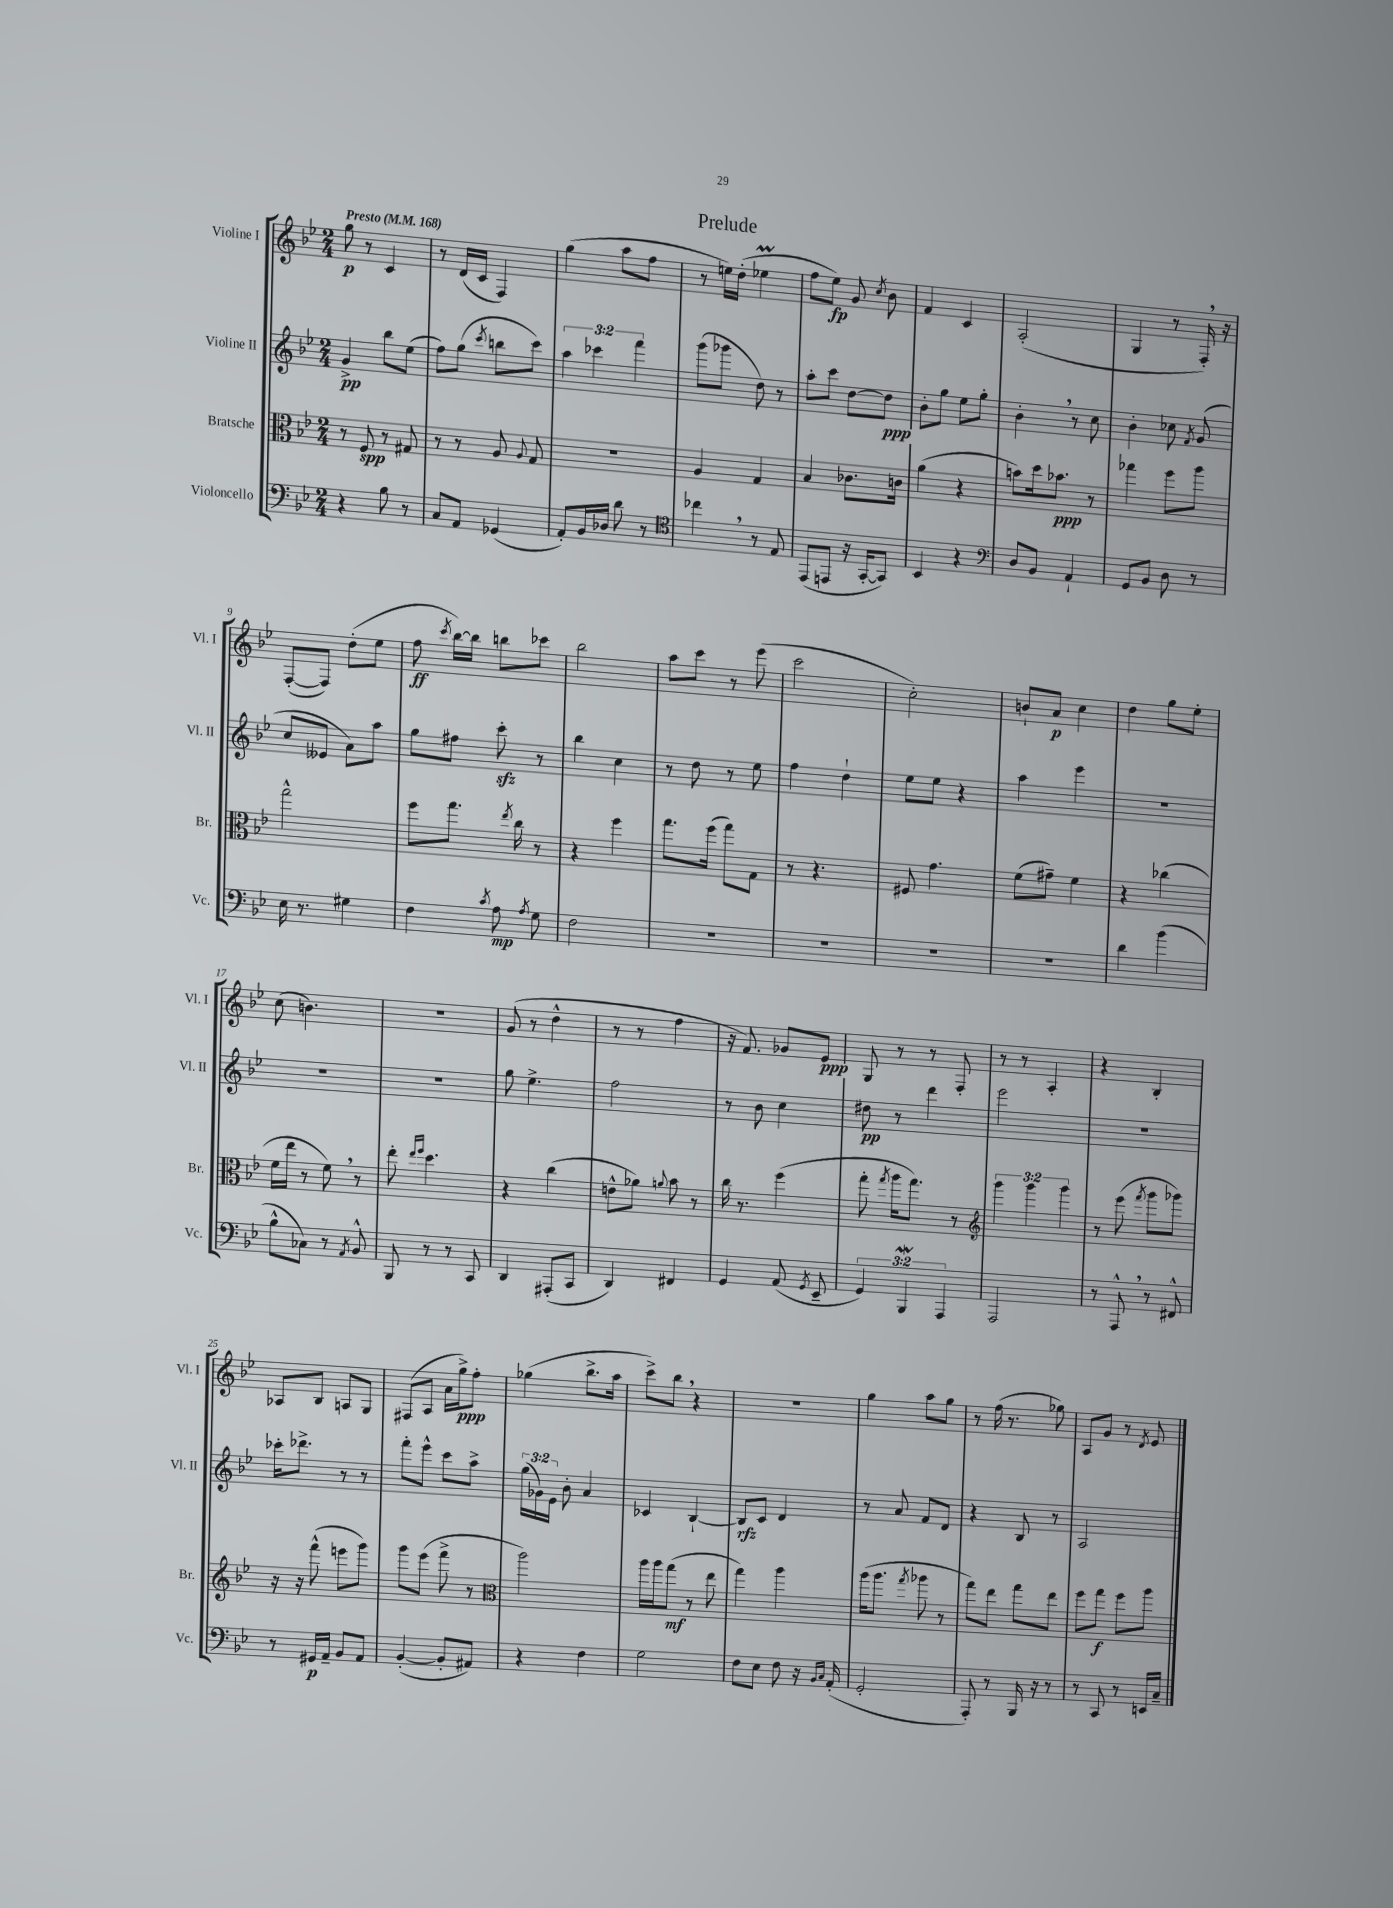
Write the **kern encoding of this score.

**kern	**kern	**kern	**kern
*staff4	*staff3	*staff2	*staff1
*clefF4	*clefC3	*clefG2	*clefG2
*k[b-e-]	*k[b-e-]	*k[b-e-]	*k[b-e-]
*M2/4	*M2/4	*M2/4	*M2/4
*MM168	*MM168	*MM168	*MM168
4r	8r	4g^	8gg
.	8F	.	8r
8B-	8r	8bb-	4c
8r	8G#	(8ee-	.
=	=	=	=
8C	8r	8ff)	8r
8AA	8r	(8gg	(16d
.	.	.	16c
.	.	8qccc	.
(4GG-	8A	8bb	4F)
.	8qqA	.	.
.	8G	8ccc)	.
=	=	=	=
8AA')	2r	6aa	(4gg
16BB-	.	.	.
.	.	6ccc-	.
16D-	.	.	.
8d	.	.	8aa
.	.	6fff	.
8r	.	.	8ff
=	=	=	=
*clefC4	*	*	*
4cc-	4A	(8ggg	8r
.	.	8ggg-	16ee)
.	.	.	(16dd'
8r	4G	8dd)	4ee-
8E-	.	8r	.
=	=	=	=
(8EE-	4B-	8aa'	8ff
8EE	.	8ccc	8ee-)
16r	8.c-	[8dd	8g
[16GG'	.	.	.
.	.	.	8qcc
8GG])	.	8dd]	8b-
.	16c	.	.
=	=	=	=
4BB-	(4a	8b-'	4f
.	.	8gg	.
4r	4r	8ee-	4c
.	.	8gg'	.
=	=	=	=
*clefF4	*	*	*
8D	8b)	4b-'	(2A'
8BB-	16dd	.	.
.	8.b-	.	.
4AA`	.	8r	.
.	8r	8cc	.
=	=	=	=
8GG	4gg-	4b-'	4G
8BB-	.	.	.
8D	8ff	8cc-	8r
.	.	8qf	.
8r	8aa	(8g	16F')
.	.	.	16r
=	=	=	=
16E-	2gg^^	8cc	([8F'
8.r	.	.	.
.	.	8e--	8F])
4G#	.	8a)	(8dd'
.	.	8aa	8ee-
=	=	=	=
4F	8ff	8gg	8ff
.	.	.	8qccc
.	8.gg	8ff#	[16bb-)
.	.	.	16bb-]
8qc	.	.	.
8A	.	8ccc'	8bb
.	8qee-	.	.
.	16cc	.	.
8qA	.	.	.
8G	8r	8r	8ccc-
=	=	=	=
2F	4r	4bb-	2bb-
.	4ff	4cc	.
=	=	=	=
2r	8.gg	8r	8aa
.	.	8dd	8ccc
.	(16ff	.	.
.	8gg)	8r	8r
.	8G	8ee-	(8eee-
=	=	=	=
2r	8r	4ff	2ccc
.	4.r	.	.
.	.	4dd`	.
=	=	=	=
2r	8F#	8ee-	2cc')
.	4.g	8ee-	.
.	.	4r	.
=	=	=	=
2r	(8f	4aa	8b`
.	8g#~)	.	8a
.	4f	4eee-	4cc
=	=	=	=
4d	4r	2r	4dd
(4b-	(4cc-	.	8gg
.	.	.	8ee-'
=	=	=	=
8B-^^	16f	2r	(8cc
.	16ee-	.	.
8C-)	8r	.	4.b)
8r	8f)	.	.
8qAA	.	.	.
8BB-^^	8r	.	.
=	=	=	=
8BBB-	8ee-'	2r	2r
.	16qqee-	.	.
.	16qqff	.	.
8r	4.dd	.	.
8r	.	.	.
8CC	.	.	.
=	=	=	=
4DD	4r	8gg	(8g
.	.	4.ee-^	8r
(8AAA#'	(4cc	.	4dd^^
8CC	.	.	.
=	=	=	=
4DD)	8e^^	2ff	8r
.	8a-)	.	8r
.	8qqa	.	.
4FF#	8b-	.	4ff
.	8r	.	.
=	=	=	=
4GG	16cc	8r	16r
.	8.r	.	8.f)
.	.	8b-	.
(8AA	(4ff	4cc	8g-
8qGG	.	.	.
8EE-~	.	.	8e-
=	=	=	=
6GG)	8gg'	8dd#	8G
.	8qgg	.	.
.	16aa	8r	8r
6BBB-	.	.	.
.	8.gg)	.	.
.	.	4ddd	8r
6AAA	.	.	.
.	8r	.	8F'
=	=	=	=
*	*clefG2	*	*
2AAA	6ggg	2eee-	8r
.	.	.	8r
.	6ggg	.	.
.	.	.	4A'
.	6ggg	.	.
=	=	=	=
8r	8r	2r	4r
8AAA^^	(8eee-	.	.
.	8qfff	.	.
8r	8ggg	.	4B-'
8FF#^^	8ggg-)	.	.
=	=	=	=
8r	16r	16ccc-'	8A-
.	16r	8.ddd-^	.
16GG#	(8fff^^	.	8B-
16AA~	.	.	.
8BB-	8eee	8r	8A
8AA	8ggg)	8r	8G
=	=	=	=
([4BB-'	8ggg	8fff'	(8F#
.	(8eee-	8eee-^^	8A
8BB-']	8fff^	8ccc	16a
.	.	.	16gg^)
8AA#)	8r	8aa^	8ff'
=	=	=	=
*	*clefC3	*	*
4r	2aa)	(24gg	(4gg-
.	.	24g-)	.
.	.	24e-	.
.	.	8b-'	.
4F	.	4a	8.bb-^
.	.	.	16aa
=	=	=	=
2G	16aa	4c-	8ccc^)
.	16aa	.	.
.	(8gg	.	8bb-
.	8r	[4B-`	4r
.	8ee-	.	.
=	=	=	=
8F	4gg)	8B-]	2r
8E-	.	8c	.
8F	4aa	4d	.
16r	.	.	.
16qqBB-	.	.	.
16qqC	.	.	.
(16AA'	.	.	.
=	=	=	=
2GG'	(16aa	8r	4gg
.	8.aa	.	.
.	.	8a	.
.	8qgg	.	.
.	8aa-	8f	8aa
.	8r	8d	8gg
=	=	=	=
8AAA')	8gg)	4r	8r
8r	8ee-	.	(16ff
.	.	.	8.r
16BBB-	8gg	8B-	.
16r	.	.	.
8r	8ee-	8r	8gg-)
=	=	=	=
8r	8ff	2A	8A
8CC	8gg	.	8g
8r	8ff	.	8r
.	.	.	8qd
16EE	8aa	.	8e-
16C~	.	.	.
==	==	==	==
*-	*-	*-	*-
